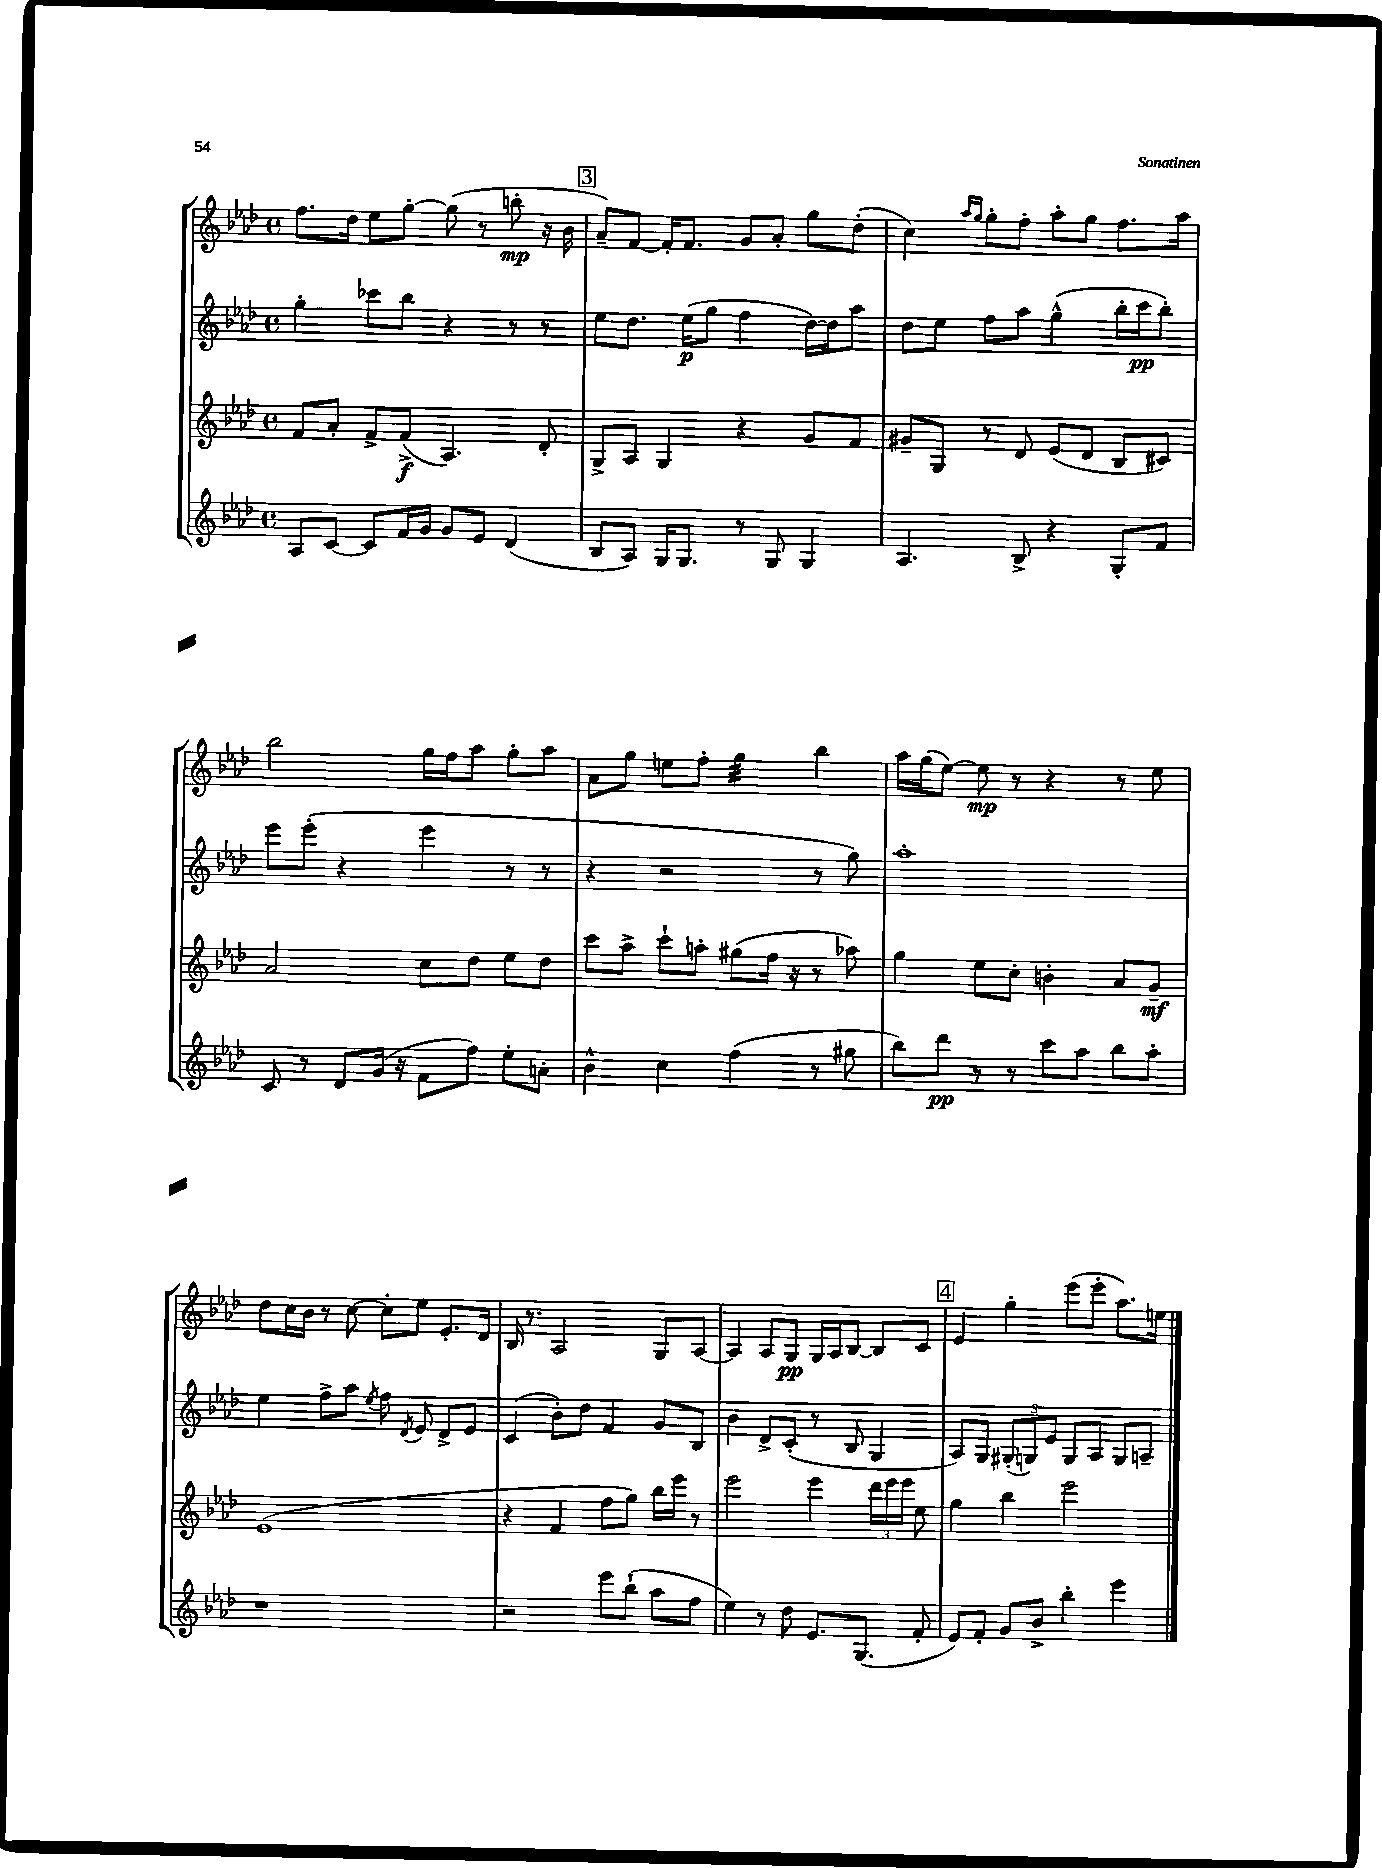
<<
\new StaffGroup <<
\new Staff = "s0" {
    \clef treble \key aes \major \defaultTimeSignature \time 4/4
    \autoBeamOff f''8.[ des''16] ees''8[ g''8]~-. g''8( r8 b''8-.\mp r16 bes'16 |
    \mark \markup { \box "3" } aes'8[--) f'8]~ f'16[-. f'8.] g'8[ aes'8]-. g''8[ des''8]-.( |
    c''4) \grace { aes''16[ g''16] } g''8[-. f''8]-. aes''8[-. g''8] f''8.[ aes''16] |
    bes''2 g''16[ f''16 aes''8] g''8[-. aes''8] |
    aes'8[ g''8] e''8[ f''8]-. g''4:32 bes''4 |
    aes''16[ g''16( ees''8]~) ees''8\mp r8 r4 r8 ees''8 |
    des''8[ c''16 bes'16] r8 c''8~ c''8[-. ees''8] ees'8.[-. des'16] |
    bes16 r8. aes2 g8[ aes8]~ |
    aes4 aes8[ g8]\pp g16[ aes16 bes8]~ bes8[ c'8] |
    \mark \markup { \box "4" } ees'4 g''4-. ees'''8[( ees'''8]-. aes''8.[) e''16] \bar "|." |
}
\new Staff = "s1" {
    \clef treble \key aes \major \defaultTimeSignature \time 4/4
    \autoBeamOff g''4-. ces'''8[ bes''8] r4 r8 r8 |
    \mark \markup { \box "3" } ees''8[ des''8.] ees''16[\p( g''8] f''4 des''16[~) des''16 aes''8] |
    des''8[ ees''8] f''8[ aes''8] g''4-^( bes''16[-. c'''16\pp bes''8]-.) |
    ees'''8[ ees'''8]-.( r4 ees'''4 r8 r8 |
    r4 r2 r8 g''8) |
    aes''1-. |
    ees''4 f''8[-> aes''8] \acciaccatura { ees''8 } f''8 \acciaccatura { des'8 } ees'8 des'8[-> ees'8] |
    c'4( bes'8[-.) des''8] f'4 g'8[ bes8] |
    bes'4 des'8[-> c'8]-.( r8 bes8 g4 |
    \mark \markup { \box "4" } aes8[) g8] \tuplet 3/2 { gis8[-.( g8) ees'8] } g8[ aes8] g8[ a8]-- \bar "|." |
}
\new Staff = "s2" {
    \clef treble \key aes \major \defaultTimeSignature \time 4/4
    \autoBeamOff f'8[ aes'8]-. f'8[-> f'8]->\f( aes4.) des'8-. |
    \mark \markup { \box "3" } g8[-> aes8] g4 r4 g'8[ f'8] |
    gis'8[-- g8] r8 des'8 ees'8[( des'8] bes8[ cis'8]) |
    aes'2 c''8[ des''8] ees''8[ des''8] |
    c'''8[ aes''8]-> c'''8[-! a''8]-. gis''8[( f''16] r16 r8 aes''8) |
    g''4 ees''8[ c''8]-. b'4-. aes'8[ g'8]--\mf |
    ees'1( |
    r4 f'4 f''8[ g''8]) bes''16[ ees'''16] r8 |
    ees'''2 ees'''4 \tuplet 3/2 { des'''16[ ees'''16 ees'''16] } ees''8 |
    \mark \markup { \box "4" } g''4 bes''4 ees'''2 \bar "|." |
}
\new Staff = "s3" {
    \clef treble \key aes \major \defaultTimeSignature \time 4/4
    \autoBeamOff aes8[ c'8]~ c'8[ f'16 g'16] g'8[ ees'8] des'4( |
    \mark \markup { \box "3" } bes8[ aes8]) g16[ g8.] r8 g8 g4 |
    aes4. bes8-> r4 g8[-. f'8] |
    c'8 r8 des'8[ g'16]( r16 f'8[ f''8]) ees''8[-. a'8]-. |
    bes'4-^ c''4 f''4( r8 gis''8 |
    bes''8[) des'''8]\pp r8 r8 c'''8[ aes''8] bes''8[ aes''8]-. |
    r1 |
    r2 ees'''8[ bes''8]-!( aes''8[ f''8] |
    ees''4) r8 des''8 ees'8.[ g8.]( f'8-. |
    \mark \markup { \box "4" } ees'8[) f'8]-. g'8[ bes'8]-> bes''4-. ees'''4 \bar "|." |
}
>>
>>
\layout { \context { \Score \remove "Bar_number_engraver" } }
